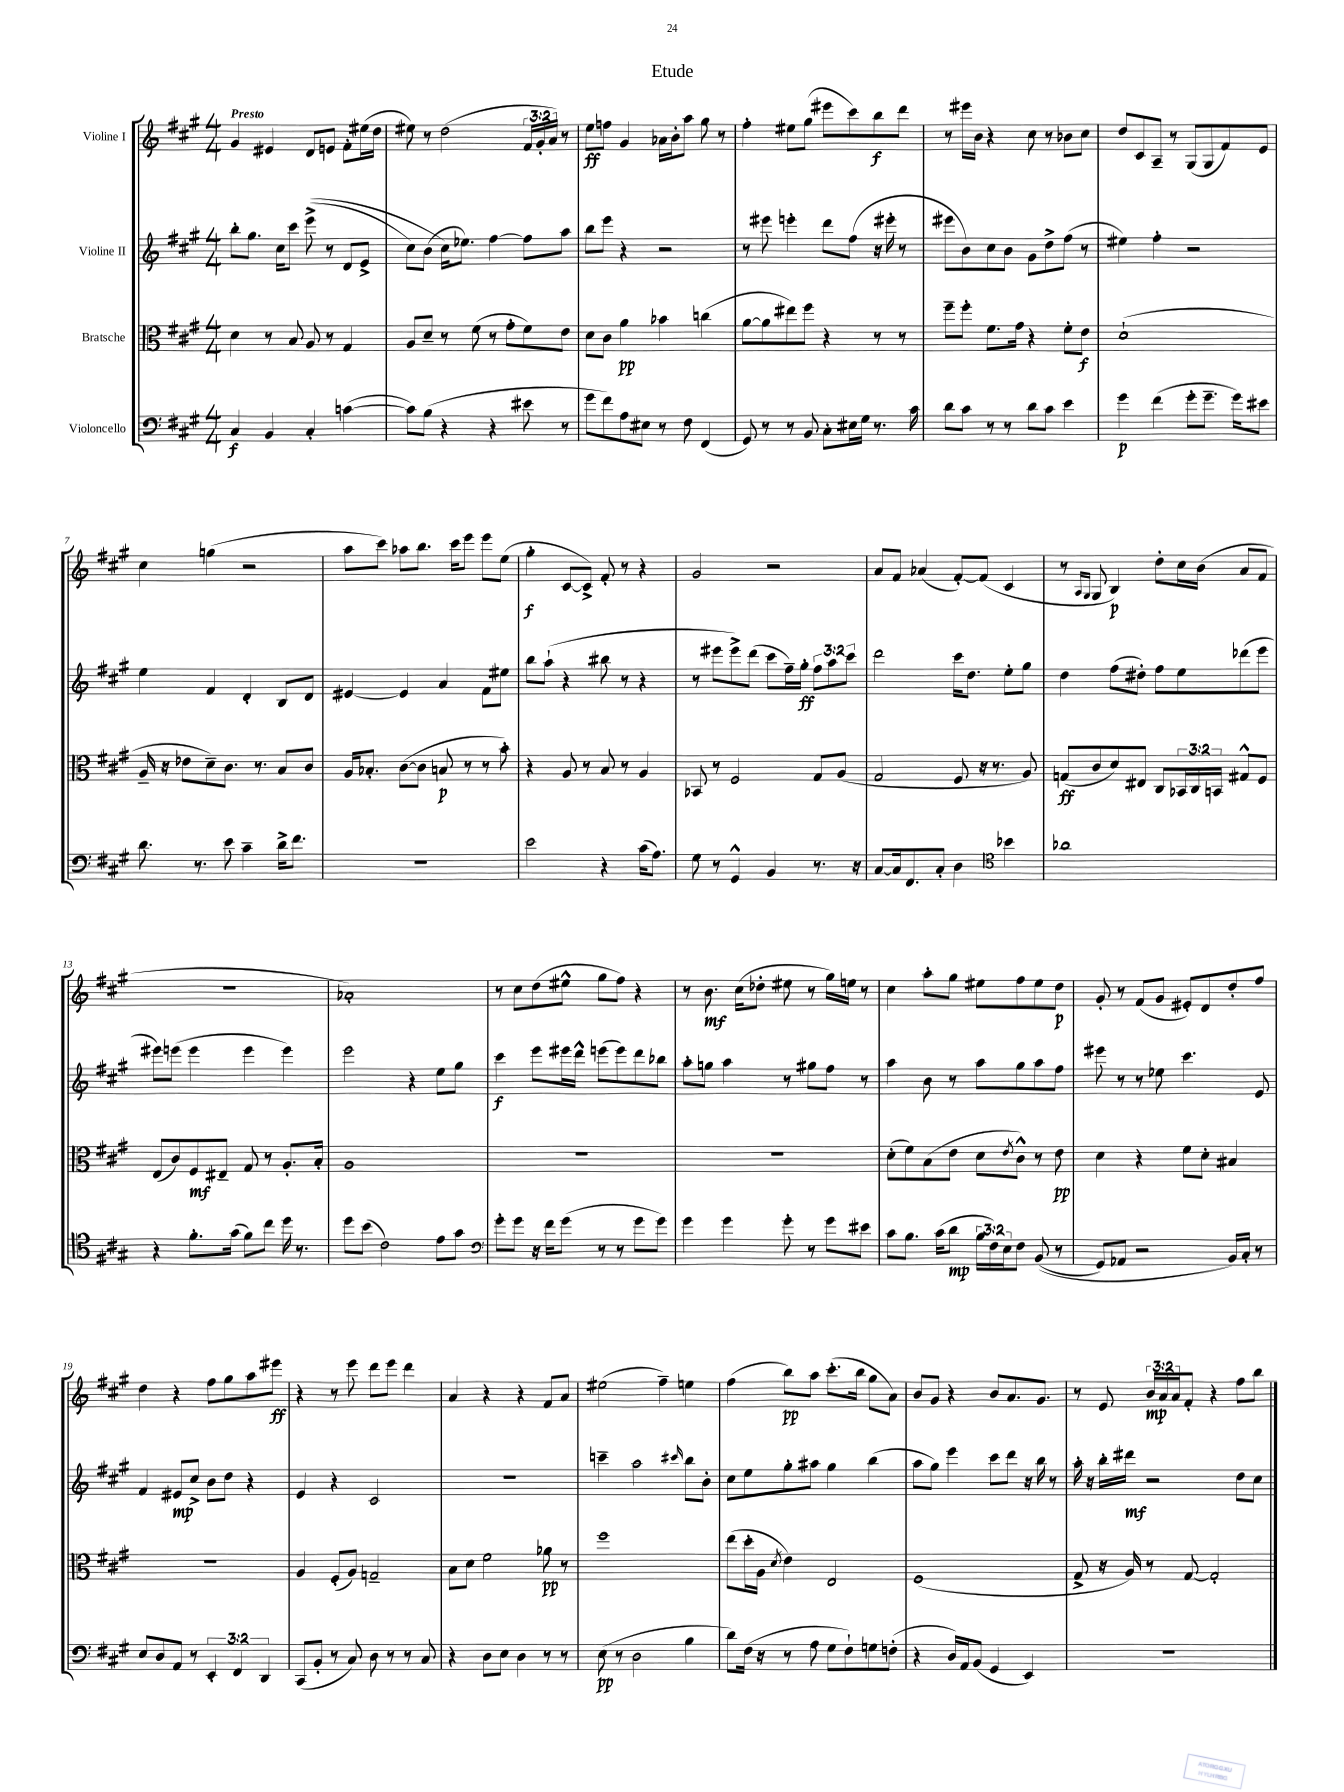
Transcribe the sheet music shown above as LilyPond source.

\header { title = "Etude" }
<<
\new StaffGroup <<
\new Staff = "s0" \with { instrumentName = "Violine I" } {
    \clef treble \key a \major \numericTimeSignature \time 4/4 \override Staff.TupletNumber.text = #tuplet-number::calc-fraction-text \tempo "Presto"
    gis'4 eis'4 d'8 e'8 fis'8-. eis''16( d''16 |
    eis''8) r8 d''2( \tuplet 3/2 { fis'16 gis'16-. a'16) } r8 |
    e''8\ff f''8 gis'4 aes'16 b'16-. a''8 gis''8 r8 |
    fis''4-. eis''8 gis''8( eis'''8 cis'''8) b''8\f d'''8 |
    r8 eis'''16 b'16 r4 cis''8 r8 bes'8 cis''8 |
    d''8 cis'8 a8-- r8 gis8( gis8 fis'8) e'8 |
    cis''4 g''4( r2 |
    a''8 cis'''8) aes''8 b''8. cis'''16 e'''8 e'''8 e''8( |
    gis''4-.\f cis'8~ cis'8->) fis'8-. r8 r4 |
    gis'2 r2 |
    a'8 fis'8 aes'4( fis'8~-.) fis'8( cis'4 |
    r8 \grace { a16 gis16 } gis8 b4\p) d''8-. cis''16 b'16( a'8 fis'8 |
    R1 |
    aes'1-.) |
    r8 cis''8 d''8( eis''8-^ gis''8 fis''8) r4 |
    r8 b'8.\mf cis''16( des''8-. eis''8 r8 gis''16) e''16 r8 |
    cis''4 a''8-. gis''8 eis''8 fis''8 eis''8 d''8\p |
    gis'8-. r8 fis'8( gis'8 eis'8-.) d'8 d''8-. fis''8 |
    d''4 r4 fis''8 gis''8 a''8 eis'''8\ff |
    r4 r8 e'''8 d'''8 e'''8 d'''4 |
    a'4 r4 r4 fis'8 a'8 |
    eis''2( fis''4--) e''4 |
    fis''4( b''8\pp) a''8 cis'''8.-.( b''16 gis''8 a'8) |
    b'8 gis'8 r4 b'8 a'8. gis'8. |
    r8 e'8 \tuplet 3/2 { b'16\mp a'16 a'16 } fis'8-. r4 fis''8 b''8 \bar "|." |
}
\new Staff = "s1" \with { instrumentName = "Violine II" } {
    \clef treble \key a \major \numericTimeSignature \time 4/4 \override Staff.TupletNumber.text = #tuplet-number::calc-fraction-text
    b''8-. gis''8. cis''16 cis'''8 e'''8->(\( r8 d'8 e'8-> |
    cis''8) b'8( cis''16\) ees''8.) fis''4~ fis''8 a''8 |
    b''8 e'''8 r4 r2 |
    r8 eis'''8 e'''4-. d'''8 fis''8( r16 eis'''16-. r8 |
    eis'''8 b'8) cis''8 b'8 gis'8 d''8-> fis''8( r8 |
    eis''4) fis''4-. r2 |
    e''4 fis'4 d'4-. b8 d'8 |
    eis'4~ eis'4 a'4 fis'8 eis''8 |
    b''8 a''8-!( r4 bis''8 r8 r4 |
    r8 eis'''8 eis'''8->) d'''8( cis'''8 fis''16--) gis''16-.\ff \tuplet 3/2 { fis''8 a''8 cis'''8 } |
    d'''2 cis'''16 d''8. e''8-. gis''8 |
    d''4 fis''8( dis''8-.) fis''8 e''8 des'''8( e'''8 |
    eis'''8) e'''8( e'''4 e'''4 e'''4) |
    e'''2 r4 e''8 gis''8 |
    cis'''4\f e'''8 eis'''16 d'''16-^ e'''8( e'''8) d'''8 bes''8 |
    a''8-. g''8 a''4 r8 gis''8 fis''8 r8 |
    a''4 b'8 r8 a''8 gis''8 a''8 fis''8 |
    eis'''8 r8 r8 ees''8 cis'''4. e'8 |
    fis'4 eis'8\mp cis''8-> b'8 d''8 r4 |
    e'4 r4 cis'2 |
    R1 |
    c'''4-- a''2 \grace { cis'''16 } b''8 b'8-. |
    cis''8 e''8 gis''8-. ais''8 gis''4 b''4( |
    a''8 gis''8) e'''4 cis'''8 d'''8 r16 b''16 r8 |
    a''16-. r16 b''16-. dis'''16\mf r2 d''8 cis''8 \bar "|." |
}
\new Staff = "s2" \with { instrumentName = "Bratsche" } {
    \clef alto \key a \major \numericTimeSignature \time 4/4 \override Staff.TupletNumber.text = #tuplet-number::calc-fraction-text
    d'4 r8 b8 a8 r8 gis4 |
    a8 d'8-- r8 fis'8( r8 gis'8-. fis'8) e'8 |
    d'8 cis'8 a'4\pp bes'4 c''4( |
    a'8~ a'8 eis''8) fis''8 r4 r8 r8 |
    fis''8-- fis''8-. fis'8. gis'16 r4 fis'8-. e'8\f |
    d'1-!( |
    a16-- r16 ees'8 d'8--) cis'8. r8. b8 cis'8 |
    a16 bes8.-. cis'8~( cis'8 b8\p r8 r8 b'8-.) |
    r4 a8 r8 b8 r8 a4 |
    bes,8 r8 fis2 gis8 a8( |
    gis2 fis8 r16 r8. a8) |
    g8\ff( cis'8 d'8) eis8 cis8 \tuplet 3/2 { bes,16 cis16 b,16 } gis8-^ fis8 |
    e8( cis'8) fis8\mf eis8-- gis8 r8 a8.-. b16-. |
    a1 |
    R1 |
    R1 |
    d'8-.( fis'8) b8( e'8 d'8 \acciaccatura { e'8 } cis'8-^) r8 e'8\pp |
    d'4 r4 fis'8 d'8-. bis4 |
    R1 |
    a4 fis8-.( a8) g2-- |
    b8 d'8 fis'2 aes'8\pp r8 |
    fis''1 |
    e''8( d''16-. a16 \acciaccatura { d'8 } e'4) e2 |
    fis1( |
    gis8-> r16 a16) r8 gis8~ gis2-. \bar "|." |
}
\new Staff = "s3" \with { instrumentName = "Violoncello" } {
    \clef bass \key a \major \numericTimeSignature \time 4/4 \override Staff.TupletNumber.text = #tuplet-number::calc-fraction-text
    cis4\f b,4 cis4-. c'4~( |
    c'8) b8( r4 r4 eis'8 r8 |
    gis'8 fis'8) a8 eis8 r8 fis8 fis,4( |
    gis,8) r8 r8 b,8 cis8-. eis16 gis16 r8. cis'16 |
    d'8 cis'8 r8 r8 d'8 cis'8 e'4 |
    gis'4\p fis'4( gis'8-. gis'8.-- gis'16) eis'8 |
    d'8. r8. e'8 cis'4-- d'16-> fis'8. |
    R1 |
    e'2 r4 cis'16( a8.) |
    gis8 r8 gis,4-^ b,4 r8. r16 |
    cis8~ cis16 fis,8. cis8-. d4 \clef tenor bes'4 |
    aes'1 |
    r4 fis'8.-. gis'16( fis'8) cis''8 d''16 r8. |
    d''8 b'8( cis'2) e'8 gis'8 |
    \clef bass gis'8-. gis'8 r16 fis'16 gis'8( r8 r8 gis'8 gis'8) |
    gis'4 gis'4 gis'8-. r8 gis'8 eis'8 |
    cis'8 b8. cis'16( d'8\mp \tuplet 3/2 { b16 fis16) e16 } fis8 b,8(\( r8 |
    gis,8) aes,8 r2 b,16\) cis16-. r8 |
    e8 d8 a,8 r8 \tuplet 3/2 { e,4-. fis,4 d,4 } |
    cis,8( b,8-. r8 cis8) d8 r8 r8 cis8 |
    r4 d8 e8 d4 r8 r8 |
    e8\pp( r8 d2 b4 |
    d'8) fis16( r16 r8 a8 gis8 fis8-!) g8 f8-.( |
    r4 d16) a,16 b,8( gis,4 e,4) |
    R1 \bar "|." |
}
>>
>>
